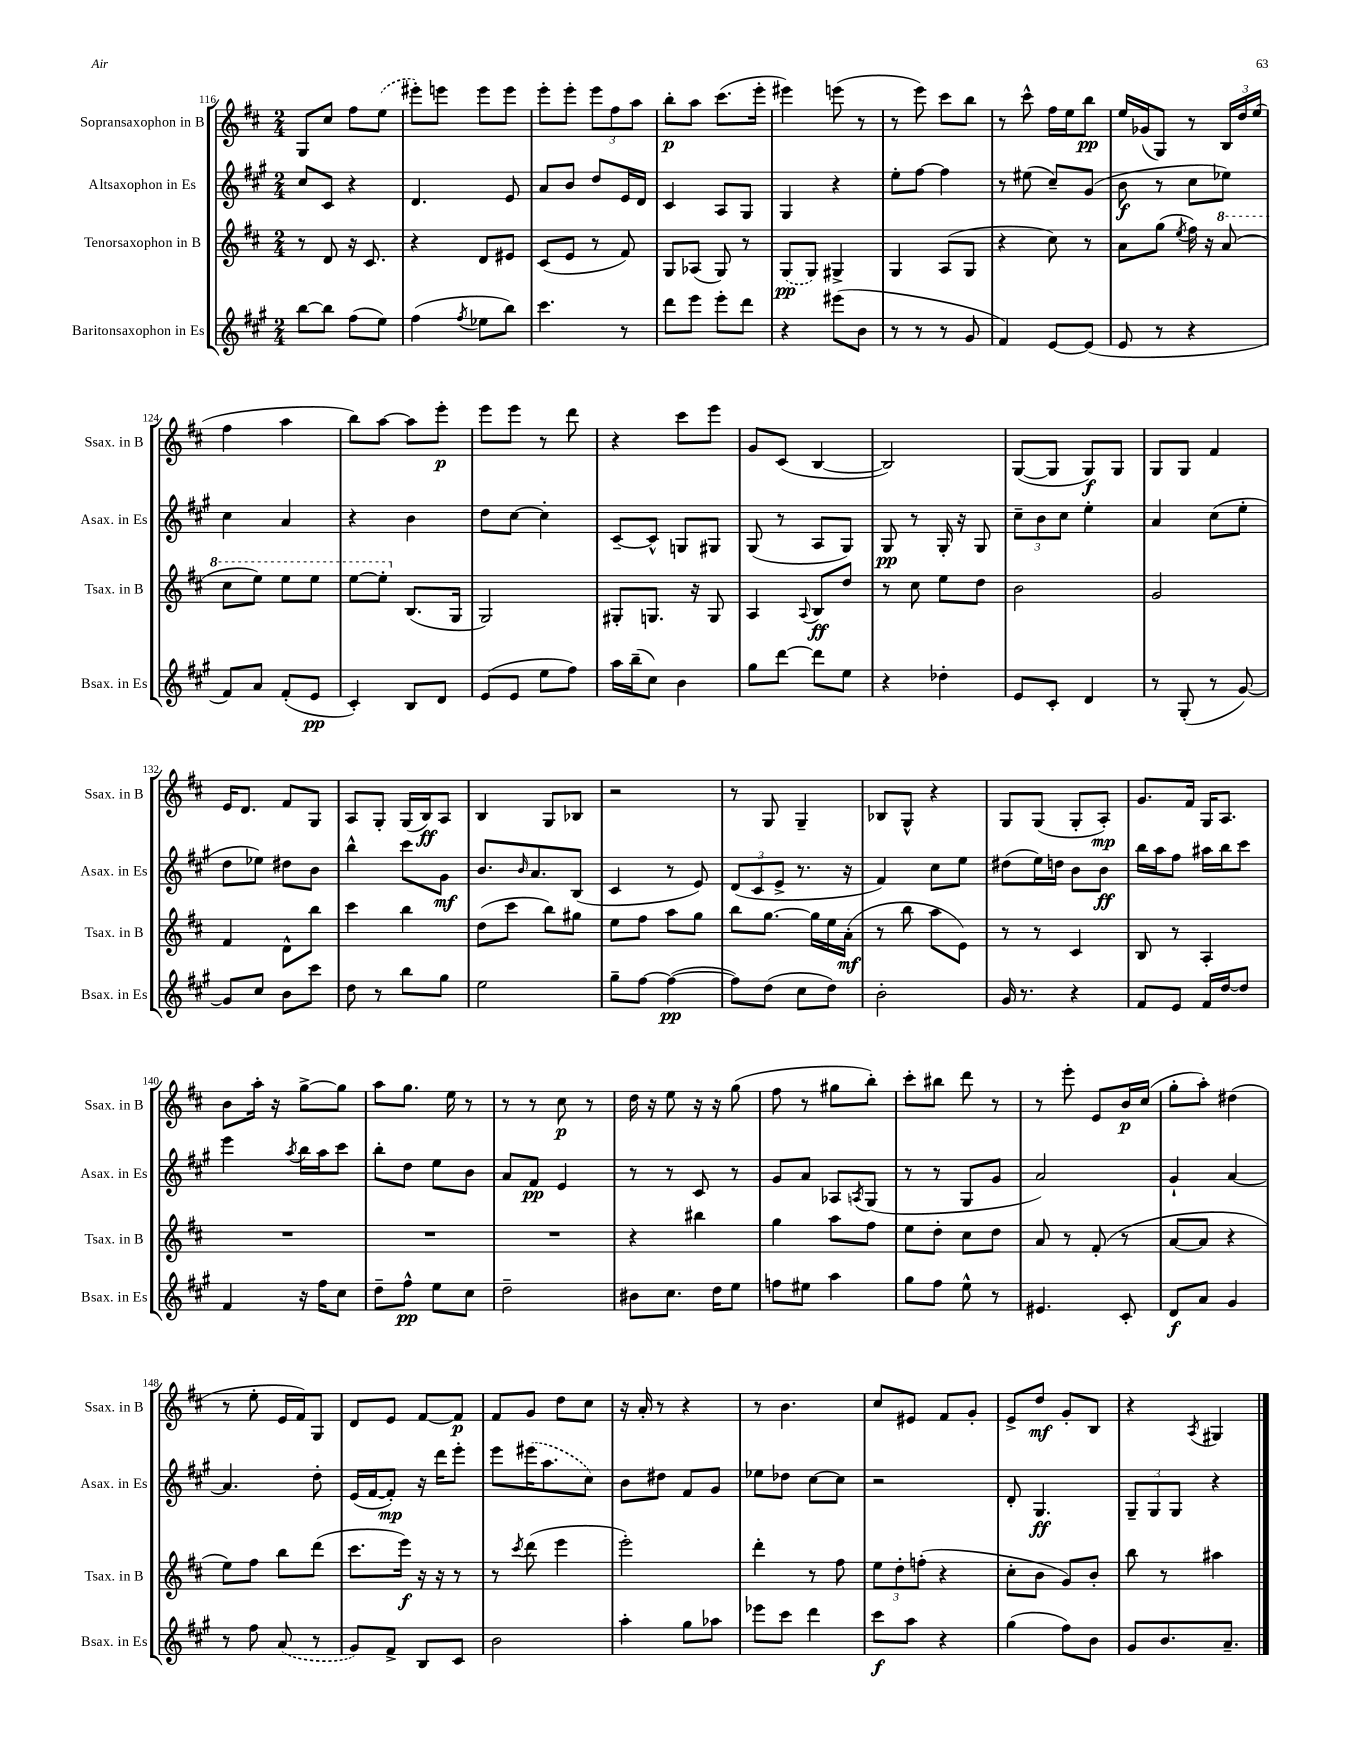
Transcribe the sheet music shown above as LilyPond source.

<<
\new StaffGroup <<
\new Staff = "s0" \with { instrumentName = "Sopransaxophon in B" shortInstrumentName = "Ssax. in B" } {
    \clef treble \key d \major \numericTimeSignature \time 2/4
    g8 cis''8 fis''8 \once \slurDashed e''8( |
    eis'''8-.) e'''8 e'''8 e'''8 |
    e'''8-. e'''8-. \tuplet 3/2 { e'''8 fis''8 a''8 } |
    b''8-.\p a''8 cis'''8.( e'''16-. |
    eis'''4) e'''8( r8 |
    r8 e'''8) cis'''8 b''8 |
    r8 cis'''8-^ fis''16 e''16 b''8\pp |
    e''16 ges'16( g8) r8 \tuplet 3/2 { b16 d''16 e''16( } |
    fis''4 a''4 |
    b''8) a''8~ a''8 e'''8-.\p |
    e'''8 e'''8 r8 d'''8 |
    r4 cis'''8 e'''8 |
    g'8 cis'8( b4~ |
    b2) |
    g8~( g8 g8\f) g8 |
    g8 g8 fis'4 |
    e'16 d'8. fis'8 g8 |
    a8 g8-. g16( b16\ff) a8 |
    b4 g8 bes8 |
    r2 |
    r8 g8 g4-- |
    bes8 g8-^ r4 |
    g8 g8( g8-. a8-.\mp) |
    g'8. fis'16 g16 a8. |
    b'8 a''16-. r16 g''8~-> g''8 |
    a''8 g''8. e''16 r8 |
    r8 r8 cis''8\p r8 |
    d''16 r16 e''8 r16 r16 g''8( |
    fis''8 r8 gis''8 b''8-.) |
    cis'''8-. bis''8 d'''8 r8 |
    r8 e'''8-. e'8 b'16\p cis''16( |
    g''8-. a''8-.) dis''4( |
    r8 e''8-. e'16 fis'16) g8 |
    d'8 e'8 fis'8~ fis'8\p |
    fis'8 g'8 d''8 cis''8 |
    r16 a'16-. r8 r4 |
    r8 b'4. |
    cis''8 eis'8 fis'8 g'8-. |
    e'8-> d''8\mf g'8-. b8 |
    r4 \acciaccatura { a8 } gis4 \bar "|." |
}
\new Staff = "s1" \with { instrumentName = "Altsaxophon in Es" shortInstrumentName = "Asax. in Es" } {
    \clef treble \key a \major \numericTimeSignature \time 2/4
    cis''8 cis'8 r4 |
    d'4. e'8 |
    a'8 b'8 d''8 e'16 d'16 |
    cis'4 a8 gis8 |
    gis4 r4 |
    e''8-. fis''8~ fis''4 |
    r8 eis''8( cis''8--) gis'8( |
    b'8\f r8 cis''8 ees''8) |
    cis''4 a'4 |
    r4 b'4 |
    d''8 cis''8~ cis''4-. |
    cis'8~-- cis'8-^ g8 gis8 |
    gis8( r8 a8 gis8) |
    gis8\pp r8 gis16-. r16 gis8 |
    \tuplet 3/2 { cis''8-- b'8 cis''8 } e''4-. |
    a'4 cis''8( e''8-. |
    d''8 ees''8) dis''8 b'8 |
    b''4-^ cis'''8 gis'8\mf |
    b'8. \grace { b'16 } a'8. b8( |
    cis'4 r8 e'8) |
    \tuplet 3/2 { d'8( cis'8 e'8-> } r8. r16 |
    fis'4) cis''8 e''8 |
    dis''8( e''16) d''16 b'8 b'8\ff |
    b''16 a''16 fis''8 ais''16 b''16 cis'''8 |
    e'''4 \acciaccatura { a''8 } b''16 a''16 cis'''8 |
    b''8-. d''8 e''8 b'8 |
    a'8 fis'8\pp e'4 |
    r8 r8 cis'8 r8 |
    gis'8 a'8 aes8 \acciaccatura { a8 } gis8( |
    r8 r8 gis8 gis'8 |
    a'2) |
    gis'4-! a'4~ |
    a'4. d''8-. |
    e'16( fis'16~ fis'8-.\mp) r16 d'''16 e'''8-. |
    e'''8 \once \slurDashed eis'''16( a''8. cis''8) |
    b'8 dis''8 fis'8 gis'8 |
    ees''8 des''8 cis''8~ cis''8 |
    r2 |
    d'8-. gis4.\ff |
    \tuplet 3/2 { gis8-- gis8 gis8 } r4 \bar "|." |
}
\new Staff = "s2" \with { instrumentName = "Tenorsaxophon in B" shortInstrumentName = "Tsax. in B" } {
    \clef treble \key d \major \numericTimeSignature \time 2/4
    r8 d'8 r16 cis'8. |
    r4 d'8 eis'8 |
    cis'8( e'8 r8 fis'8) |
    g8 aes8( g8) r8 |
    \once \slurDashed g8\pp( g8) gis4-> |
    g4 a8( g8 |
    r4 cis''8) r8 |
    a'8 g''8( \acciaccatura { e''8 } fis''16) r16 \ottava #1 a''8( |
    cis'''8 e'''8) e'''8 e'''8 |
    e'''8~ e'''8-. \ottava #0 b8.( g16 |
    g2) |
    gis8-. g8. r16 g8 |
    a4 \appoggiatura { a8 } b8\ff d''8 |
    r8 cis''8 e''8 d''8 |
    b'2 |
    g'2 |
    fis'4 d'8-^ b''8 |
    cis'''4 b''4 |
    d''8( cis'''8 b''8) gis''8 |
    e''8 fis''8 a''8 g''8 |
    b''8 g''8.~ g''16 e''16 a'16-.\mf( |
    r8 b''8 a''8 e'8) |
    r8 r8 cis'4 |
    b8 r8 a4-. |
    R2 |
    R2 |
    R2 |
    r4 bis''4 |
    g''4 a''8 fis''8 |
    e''8 d''8-. cis''8 d''8 |
    a'8 r8 fis'8-.( r8 |
    a'8~ a'8 r4 |
    e''8) fis''8 b''8 d'''8( |
    cis'''8. e'''16\f) r16 r16 r8 |
    r8 \acciaccatura { cis'''8 } d'''8( e'''4 |
    e'''2-.) |
    d'''4-. r8 fis''8 |
    \tuplet 3/2 { e''8 d''8-. f''8-.( } r4 |
    cis''8-. b'8 g'8) b'8-. |
    b''8 r8 ais''4 \bar "|." |
}
\new Staff = "s3" \with { instrumentName = "Baritonsaxophon in Es" shortInstrumentName = "Bsax. in Es" } {
    \clef treble \key a \major \numericTimeSignature \time 2/4
    b''8~ b''8 fis''8( e''8) |
    fis''4( \acciaccatura { fis''8 } ees''8 b''8) |
    cis'''4. r8 |
    d'''8 e'''8 e'''8-. d'''8 |
    r4 eis'''8( b'8 |
    r8 r8 r8 gis'8 |
    fis'4) e'8~ e'8( |
    e'8 r8 r4 |
    fis'8) a'8 fis'8-.( e'8\pp |
    cis'4-.) b8 d'8 |
    e'8( e'8 e''8 fis''8) |
    a''16 b''16--( cis''8) b'4 |
    gis''8 d'''8~ d'''8 e''8 |
    r4 des''4-. |
    e'8 cis'8-. d'4 |
    r8 gis8-.( r8 gis'8~) |
    gis'8 cis''8 b'8 cis'''8 |
    d''8 r8 b''8 gis''8 |
    e''2 |
    gis''8-- fis''8~ fis''4~\pp( |
    fis''8) d''8( cis''8 d''8) |
    b'2-. |
    gis'16 r8. r4 |
    fis'8 e'8 fis'16 d''16~ d''8 |
    fis'4 r16 fis''16 cis''8 |
    d''8-- fis''8-^\pp e''8 cis''8 |
    d''2-- |
    bis'8 cis''8. d''16 e''8 |
    f''8 eis''8 a''4 |
    gis''8 fis''8 e''8-^ r8 |
    eis'4. cis'8-. |
    d'8\f a'8 gis'4 |
    r8 fis''8 \once \slurDashed a'8( r8 |
    gis'8) fis'8-> b8 cis'8 |
    b'2 |
    a''4-. gis''8 aes''8 |
    ees'''8 cis'''8 d'''4 |
    cis'''8\f a''8 r4 |
    gis''4( fis''8) b'8 |
    gis'8 b'8. a'8.-- \bar "|." |
}
>>
>>
\layout { \context { \Score currentBarNumber = #116 } }
